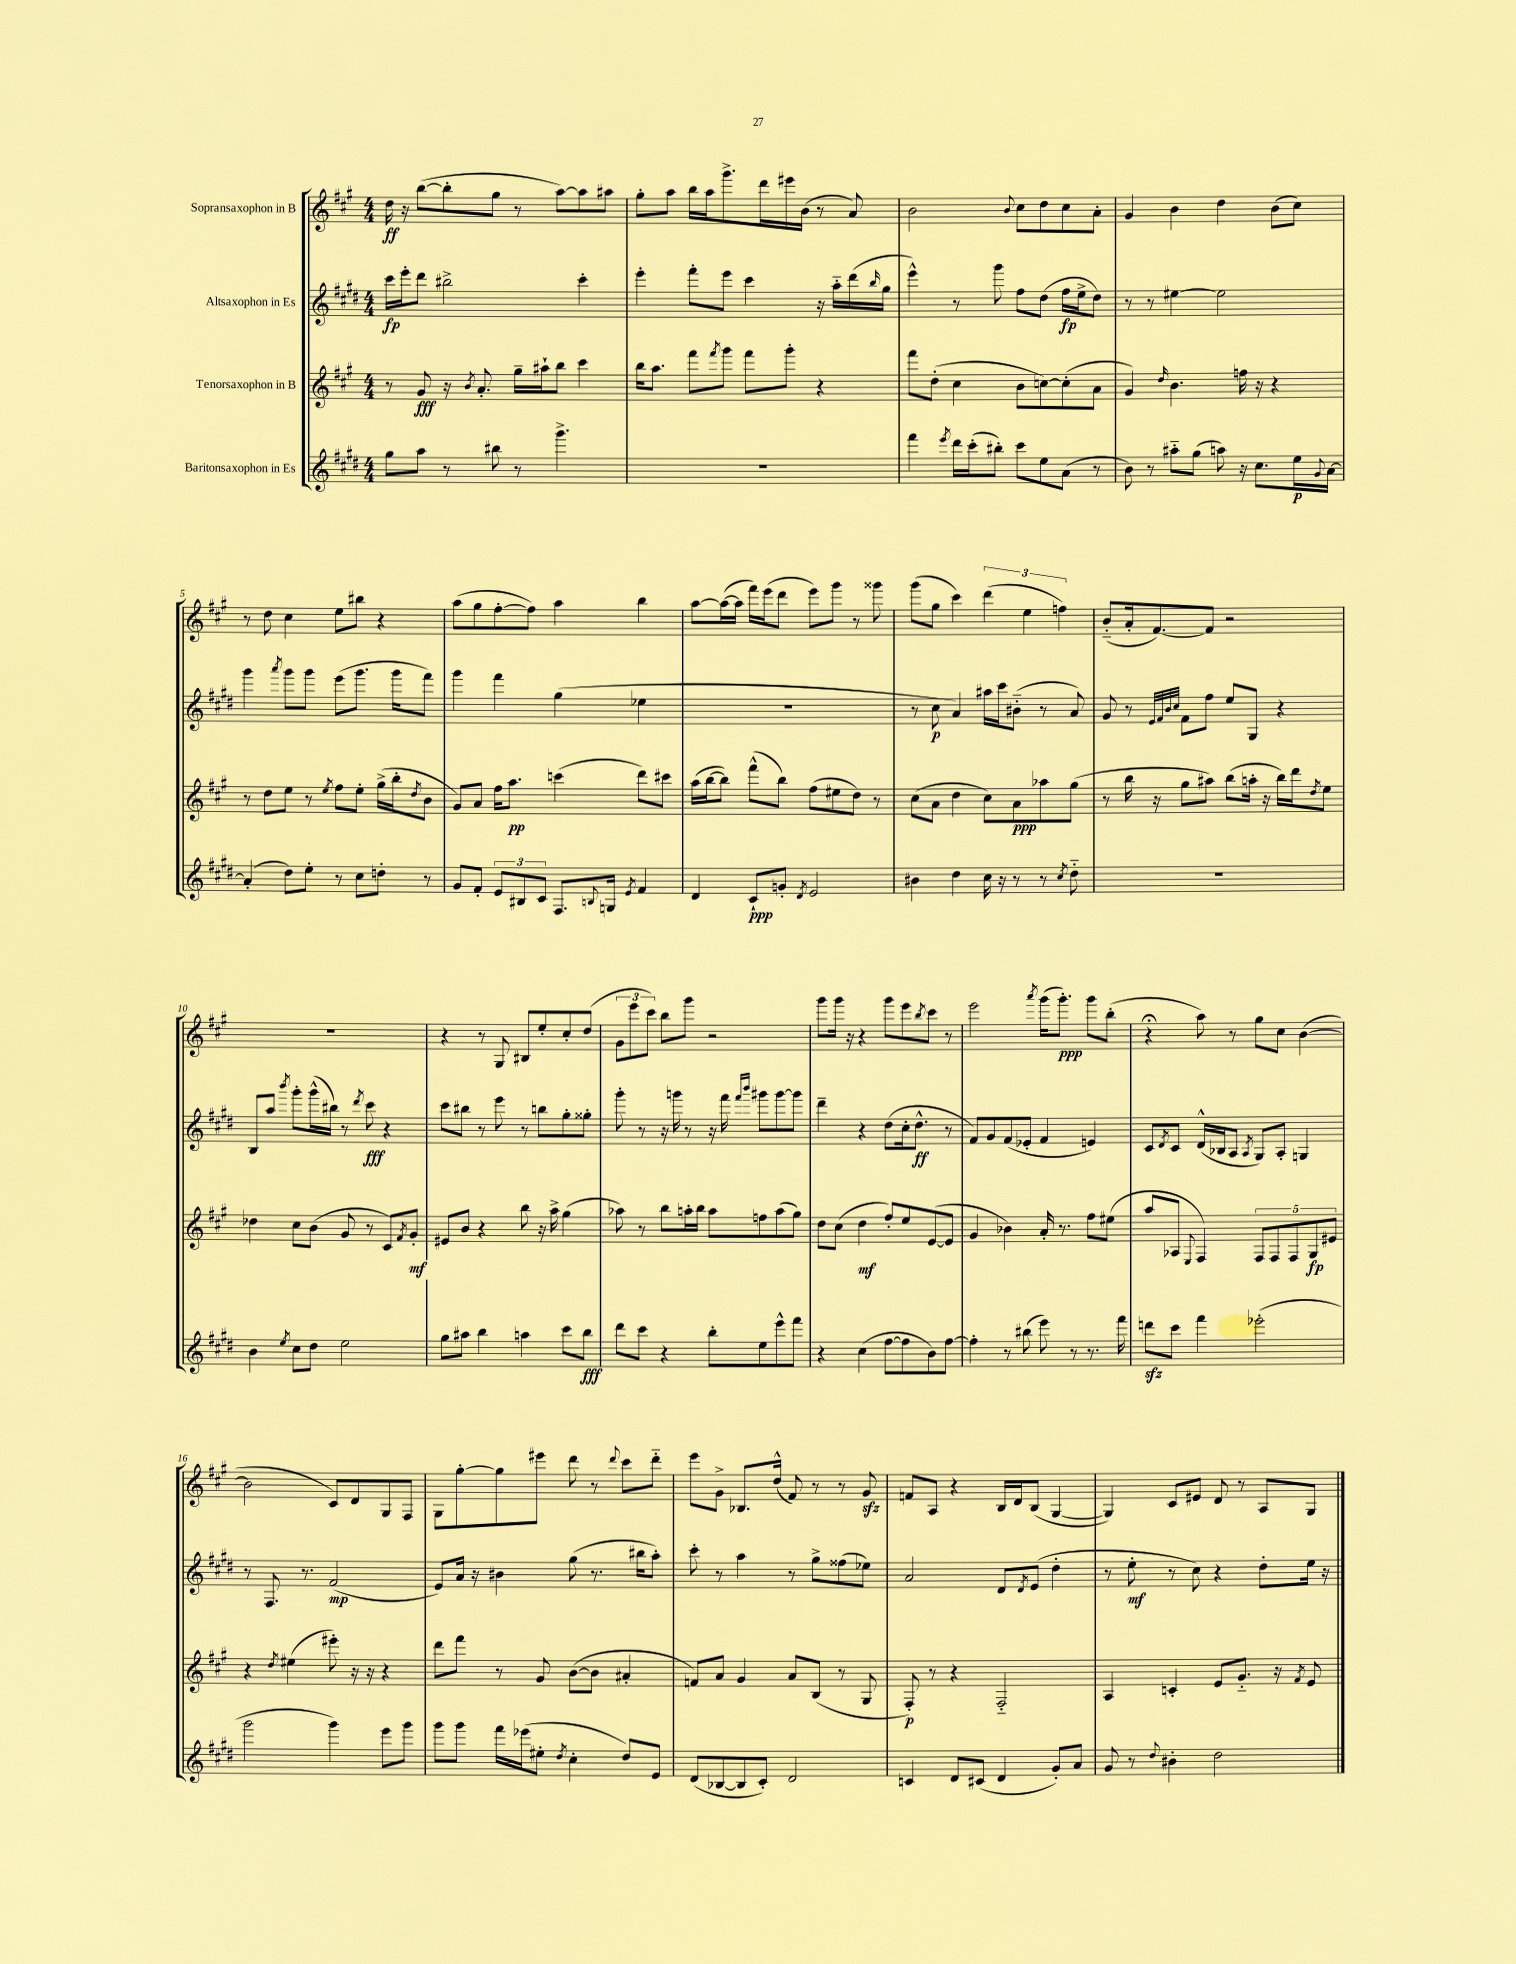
<<
\new StaffGroup <<
\new Staff = "s0" \with { instrumentName = "Sopransaxophon in B" } {
    \clef treble \key a \major \numericTimeSignature \time 4/4
    d''16\ff r16 b''8~( b''8-. gis''8 r8 a''8~) a''8 ais''8 |
    gis''8-. a''8 b''16 a''16 gis'''8.-> d'''16 eis'''16 b'16( r8 a'8) |
    b'2 \appoggiatura { b'8 } cis''8 d''8 cis''8 a'8-. |
    gis'4 b'4 d''4 b'8( cis''8) |
    r8 d''8 cis''4 e''8 bis''8 r4 |
    a''8( gis''8 fis''8~-. fis''8) a''4 b''4 |
    a''8~ a''16~( a''16 fis'''16) e'''16( d'''8 e'''8) gis'''8 r8 gisis'''8 |
    gis'''8( gis''8 cis'''4) \tuplet 3/2 { d'''4( e''4 f''4) } |
    b'8-_( a'16-. fis'8.~) fis'8 r2 |
    R1 |
    r4 r8 gis8 bis8 e''8-. cis''8-. d''8( |
    \tuplet 3/2 { gis'8 e'''8 cis'''8) } b''8 gis'''8 r2 |
    gis'''8 gis'''16 r16 r4 gis'''8 e'''8 \acciaccatura { b''8 } cis'''8 r8 |
    e'''2 \acciaccatura { a'''8 } gis'''16( gis'''8.-.\ppp) gis'''8 b''8-.( |
    r4\fermata a''8) r8 gis''8 cis''8 b'4~( |
    b'2 cis'8) d'8 gis8 fis8 |
    gis8 gis''8~-. gis''8 eis'''8 d'''8 r8 \appoggiatura { d'''8 } cis'''8 d'''8-_ |
    e'''8 gis'8-> bes8. d''16-^( fis'8) r8 r8 gis'8\sfz |
    f'8 a8 r4 b16 d'16 b8( gis4~ |
    gis4) cis'8 eis'8 d'8 r8 a8 gis8 \bar "|." |
}
\new Staff = "s1" \with { instrumentName = "Altsaxophon in Es" } {
    \clef treble \key e \major \numericTimeSignature \time 4/4
    cis'''16\fp e'''16-. dis'''8 bis''2-> cis'''4-. |
    e'''4-. fis'''8-. e'''8 cis'''4 r16 a''16-_ dis'''16( \grace { b''16 } gis''16 |
    e'''4-^) r8 gis'''8 fis''8 dis''8( fis''16\fp e''16-> dis''8) |
    r8 r8 eis''4~ eis''2 |
    gis'''4 \acciaccatura { a'''8 } gis'''8 gis'''8 e'''8( gis'''8. gis'''16 fis'''8) |
    gis'''4 fis'''4 gis''4( ees''4 |
    R1 |
    r8 cis''8\p a'4) ais''16 cis'''16 bis'8-_( r8 a'8) |
    gis'8 r8 \grace { e'32 fis'32 b'32 cis''32 } fis'8 fis''8 e''8 gis8 r4 |
    b8 a''8 \acciaccatura { b'''8 } gis'''8-. gis'''16-^( bis''16) r8 \acciaccatura { dis'''8 } cis'''8\fff r4 |
    cis'''8 bis''8 r8 e'''8 r8 b''8 gis''8-. gisis''8-. |
    gis'''8-. r8 r16 g'''16 r8 r16 fis'''16 \grace { fis'''16 b'''16 } gis'''8 gis'''8~ gis'''8 |
    dis'''4-- r4 dis''8( cis''16-. dis''8.-^\ff r8 |
    fis'8) gis'8 fis'8( ees'8-. fis'4 e'4) |
    cis'8 \acciaccatura { dis'8 } cis'8 dis'16-^( bes16 a8 \acciaccatura { a8 } gis8) a8-. g4 |
    r8 fis8. r8. fis'2\mp( |
    e'8) a'16 r16 bis'4 gis''8( r8. bis''16 a''8-.) |
    cis'''8-. r8 a''4 r8 gis''8-> fisis''8( ees''8) |
    a'2 dis'8 \acciaccatura { dis'8 } e'8( dis''4-. |
    r8 e''8-.\mf r8 cis''8) r4 dis''8-. e''16 r16 \bar "|." |
}
\new Staff = "s2" \with { instrumentName = "Tenorsaxophon in B" } {
    \clef treble \key a \major \numericTimeSignature \time 4/4
    r8 gis'8\fff r16 \acciaccatura { b'8 } a'8.-. gis''16-- ais''16-! b''8 cis'''4 |
    b''16 a''8. fis'''8 \acciaccatura { fis'''8 } gis'''8 fis'''8 gis'''8-. r4 |
    fis'''8 d''8-.( cis''4 b'8 c''8~) c''8-.( a'8 |
    gis'4) \grace { d''16 } b'4. f''16 r16 r4 |
    r8 d''8 e''8 r8 \acciaccatura { e''8 } fis''8 e''8-. gis''16->( b''16-. \acciaccatura { d''8 } b'8 |
    gis'8) a'8 fis''16 a''8.\pp c'''4( d'''8) cis'''8 |
    a''16( b''16~ b''8) fis'''8-^( b''8) fis''8( eis''8 d''8) r8 |
    cis''8( a'8 d''4 cis''8) a'8\ppp aes''8 gis''8( |
    r8 b''16 r16 gis''8 ais''8) b''8( a''16-. r16 b''16) d'''16 \acciaccatura { d''8 } e''8 |
    des''4 cis''8 b'8( gis'8 r8 cis'8) \acciaccatura { fis'8 } gis'8-.\mf |
    eis'8 b'8 r4 b''8 r16 a''16-> gis''4( |
    aes''8) r8 b''8 a''16-. b''16 a''8 f''8 a''8( gis''8) |
    d''8 cis''8( d''4\mf fis''8-.) e''8 e'8~( e'8 |
    gis'4 bes'4) a'16-. r8. fis''8 eis''8( |
    a''8 aes8 \appoggiatura { e8 } fis4) \tuplet 5/4 { fis8 fis8 fis8 gis8\fp eis'8 } |
    r4 \acciaccatura { d''8 } eis''4( eis'''8-.) r16 r16 r4 |
    d'''8 fis'''8 r8 gis'8 b'8~( b'8 ais'4-. |
    f'8) a'8 gis'4 a'8 b8( r8 gis8 |
    fis8-.\p) r8 r4 fis2-_ |
    a4 c'4-. e'8 gis'8.-_ r16 \acciaccatura { fis'8 } e'8 \bar "|." |
}
\new Staff = "s3" \with { instrumentName = "Baritonsaxophon in Es" } {
    \clef treble \key e \major \numericTimeSignature \time 4/4
    gis''8 a''8 r8 bis''8 r8 gis'''4.-> |
    R1 |
    fis'''4 \acciaccatura { e'''8 } dis'''16 cis'''16-.( bis''8-.) cis'''8 e''8 a'8( r8 |
    b'8) r8 ais''8-_ gis''8( a''8) r16 cis''8. e''16\p \appoggiatura { gis'8 } a'16~ |
    a'4-.( dis''8) e''8-. r8 cis''8 d''8-. r8 |
    gis'8 fis'8-. \tuplet 3/2 { e'8 bis8 cis'8 } fis8. \appoggiatura { b8 } g16 \acciaccatura { e'8 } fis'4 |
    dis'4 cis'8-!\ppp g'8-. \acciaccatura { dis'8 } e'2 |
    bis'4 dis''4 cis''16 r16 r8 r8 \acciaccatura { cis''8 } dis''8-_ |
    R1 |
    b'4 \acciaccatura { e''8 } cis''8 dis''8 e''2 |
    gis''8 ais''8 b''4 a''4 cis'''8 b''8\fff |
    dis'''8 cis'''8 r4 b''8-. e''8 e'''8-^ fis'''8 |
    r4 cis''4( fis''8~ fis''8 b'8) fis''8~ |
    fis''4-. r8 bis''8( e'''8) r8 r8. fis'''16 |
    d'''8\sfz cis'''8 fis'''4 ees'''2-.( |
    gis'''2 gis'''4) e'''8 gis'''8 |
    gis'''8 gis'''8 fis'''16 ees'''16( eis''8-. \acciaccatura { dis''8 } cis''4-. dis''8) e'8 |
    dis'8( bes8~ bes8 cis'8-.) dis'2 |
    c'4 dis'8 cis'8( dis'4 gis'8-.) a'8 |
    gis'8 r8 \appoggiatura { dis''8 } bis'4-. dis''2 \bar "|." |
}
>>
>>
